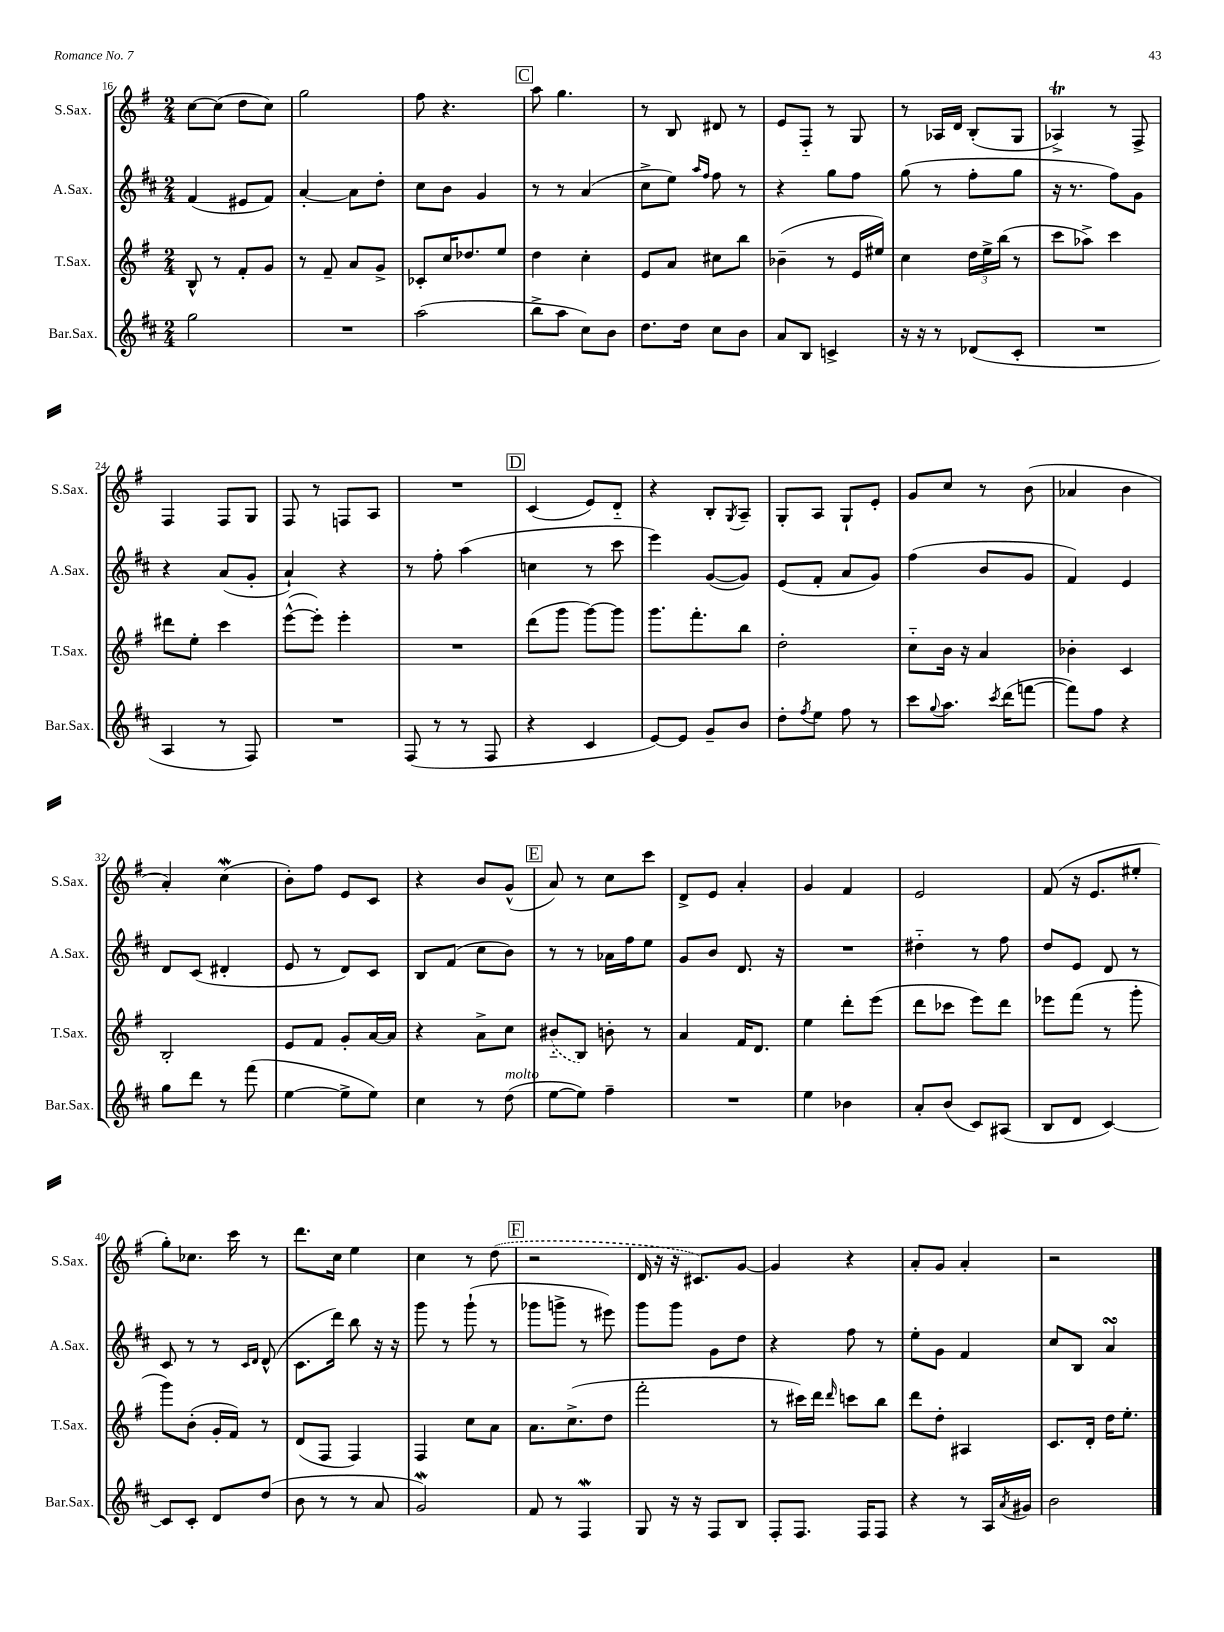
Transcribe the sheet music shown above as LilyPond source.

<<
\new StaffGroup <<
\new Staff = "s0" \with { instrumentName = "S.Sax." shortInstrumentName = "S.Sax." } {
    \clef treble \key g \major \numericTimeSignature \time 2/4
    c''8~ c''8( d''8 c''8) |
    g''2 |
    fis''8 r4. |
    \mark \markup { \box "C" } a''8 g''4. |
    r8 b8 dis'8 r8 |
    e'8 fis8-_ r8 g8 |
    r8 aes16 d'16 b8-.( g8 |
    aes4->\trill) r8 fis8-> |
    fis4 fis8 g8 |
    fis8 r8 f8 a8 |
    R2 |
    \mark \markup { \box "D" } c'4( e'8) d'8-_ |
    r4 b8-. \acciaccatura { g8 } a8-- |
    g8-. a8 g8-! e'8-. |
    g'8 c''8 r8 b'8( |
    aes'4 b'4 |
    a'4-.) c''4\mordent( |
    b'8-.) fis''8 e'8 c'8 |
    r4 b'8 g'8-^( |
    \mark \markup { \box "E" } a'8) r8 c''8 c'''8 |
    d'8-> e'8 a'4-. |
    g'4 fis'4 |
    e'2 |
    fis'8( r16 e'8. eis''8-. |
    g''8-.) ces''8. c'''16 r8 |
    d'''8. c''16 e''4 |
    c''4 r8 \once \slurDashed d''8( |
    \mark \markup { \box "F" } r2 |
    d'16 r16 r16 cis'8.) g'8~ |
    g'4 r4 |
    a'8-. g'8 a'4-. |
    r2 \bar "|." |
}
\new Staff = "s1" \with { instrumentName = "A.Sax." shortInstrumentName = "A.Sax." } {
    \clef treble \key d \major \numericTimeSignature \time 2/4
    fis'4( eis'8 fis'8) |
    a'4~-. a'8 d''8-. |
    cis''8 b'8 g'4 |
    \mark \markup { \box "C" } r8 r8 a'4( |
    cis''8-> e''8) \grace { a''16 fis''16 } fis''8 r8 |
    r4 g''8 fis''8 |
    g''8( r8 fis''8-. g''8 |
    r16 r8. fis''8) g'8 |
    r4 a'8( g'8-. |
    a'4-!) r4 |
    r8 fis''8-. a''4( |
    \mark \markup { \box "D" } c''4 r8 cis'''8 |
    e'''4) g'8~( g'8) |
    e'8( fis'8-. a'8 g'8) |
    fis''4( b'8 g'8 |
    fis'4) e'4 |
    d'8 cis'8( dis'4-. |
    e'8 r8 d'8) cis'8 |
    b8 fis'8( cis''8 b'8) |
    \mark \markup { \box "E" } r8 r8 aes'16 fis''16 e''8 |
    g'8 b'8 d'8. r16 |
    R2 |
    dis''4-_ r8 fis''8 |
    d''8 e'8 d'8 r8 |
    cis'8 r8 r8 \grace { cis'16 d'16 } d'8-^( |
    cis'8. d'''16) b''8 r16 r16 |
    g'''8 r8 g'''8-!( r8 |
    \mark \markup { \box "F" } ges'''8 g'''8-> r8 eis'''8) |
    g'''8 g'''8 g'8 d''8 |
    r4 fis''8 r8 |
    e''8-. g'8 fis'4 |
    cis''8 b8 a'4\turn \bar "|." |
}
\new Staff = "s2" \with { instrumentName = "T.Sax." shortInstrumentName = "T.Sax." } {
    \clef treble \key g \major \numericTimeSignature \time 2/4
    b8-^ r8 fis'8-. g'8 |
    r8 fis'8-- a'8 g'8-> |
    ces'8-. c''16 des''8. e''8 |
    \mark \markup { \box "C" } d''4 c''4-. |
    e'8 a'8 cis''8 b''8 |
    bes'4--( r8 e'16 eis''16) |
    c''4 \tuplet 3/2 { d''16 e''16-> b''16( } r8 |
    c'''8 aes''8->) c'''4 |
    dis'''8 e''8-. c'''4 |
    e'''8~-^( e'''8-.) e'''4-. |
    R2 |
    \mark \markup { \box "D" } d'''8( g'''8 g'''8~) g'''8 |
    g'''8. fis'''8.-. b''8 |
    d''2-. |
    c''8-_ b'16 r16 a'4 |
    bes'4-. c'4 |
    b2-. |
    e'8 fis'8 g'8-. a'16~ a'16 |
    r4 a'8-> c''8 |
    \mark \markup { \box "E" } \once \slurDashed bis'8-_( b8) b'8-. r8 |
    a'4 fis'16 d'8. |
    e''4 d'''8-. e'''8( |
    d'''8 ces'''8 e'''8) d'''8 |
    ees'''8 fis'''8( r8 g'''8-. |
    g'''8) b'8-.( g'16-. fis'16) r8 |
    d'8( fis8 fis4) |
    fis4 c''8 a'8 |
    \mark \markup { \box "F" } a'8. c''8.->( d''8 |
    fis'''2-. |
    r8 cis'''16) d'''16 \grace { d'''16 } c'''8 b''8 |
    d'''8 d''8-. ais4 |
    c'8. d'16-. d''16 e''8.-. \bar "|." |
}
\new Staff = "s3" \with { instrumentName = "Bar.Sax." shortInstrumentName = "Bar.Sax." } {
    \clef treble \key d \major \numericTimeSignature \time 2/4
    g''2 |
    R2 |
    a''2( |
    \mark \markup { \box "C" } b''8-> a''8 cis''8) b'8 |
    d''8. d''16 cis''8 b'8 |
    a'8 b8 c'4-> |
    r16 r16 r8 des'8( cis'8-. |
    R2 |
    a4 r8 fis8) |
    R2 |
    fis8( r8 r8 fis8 |
    \mark \markup { \box "D" } r4 cis'4 |
    e'8~) e'8 g'8-- b'8 |
    d''8-. \acciaccatura { fis''8 } e''8 fis''8 r8 |
    cis'''8 \appoggiatura { g''8 } a''8. \acciaccatura { cis'''8 } d'''16( f'''8~ |
    f'''8) fis''8 r4 |
    g''8 d'''8 r8 fis'''8( |
    e''4~ e''8-> e''8) |
    cis''4 r8 d''8^\markup { \italic "molto" }( |
    \mark \markup { \box "E" } e''8~ e''8) fis''4-- |
    R2 |
    e''4 bes'4 |
    a'8-. b'8( cis'8) ais8( |
    b8 d'8 cis'4~) |
    cis'8 cis'8-. d'8 d''8( |
    b'8 r8 r8 a'8 |
    g'2\mordent) |
    \mark \markup { \box "F" } fis'8 r8 fis4\mordent |
    g8 r16 r16 fis8 b8 |
    fis8-. fis8. fis16 fis8 |
    r4 r8 a16 \acciaccatura { a'8 } gis'16 |
    b'2 \bar "|." |
}
>>
>>
\layout { \context { \Score currentBarNumber = #16 } }
